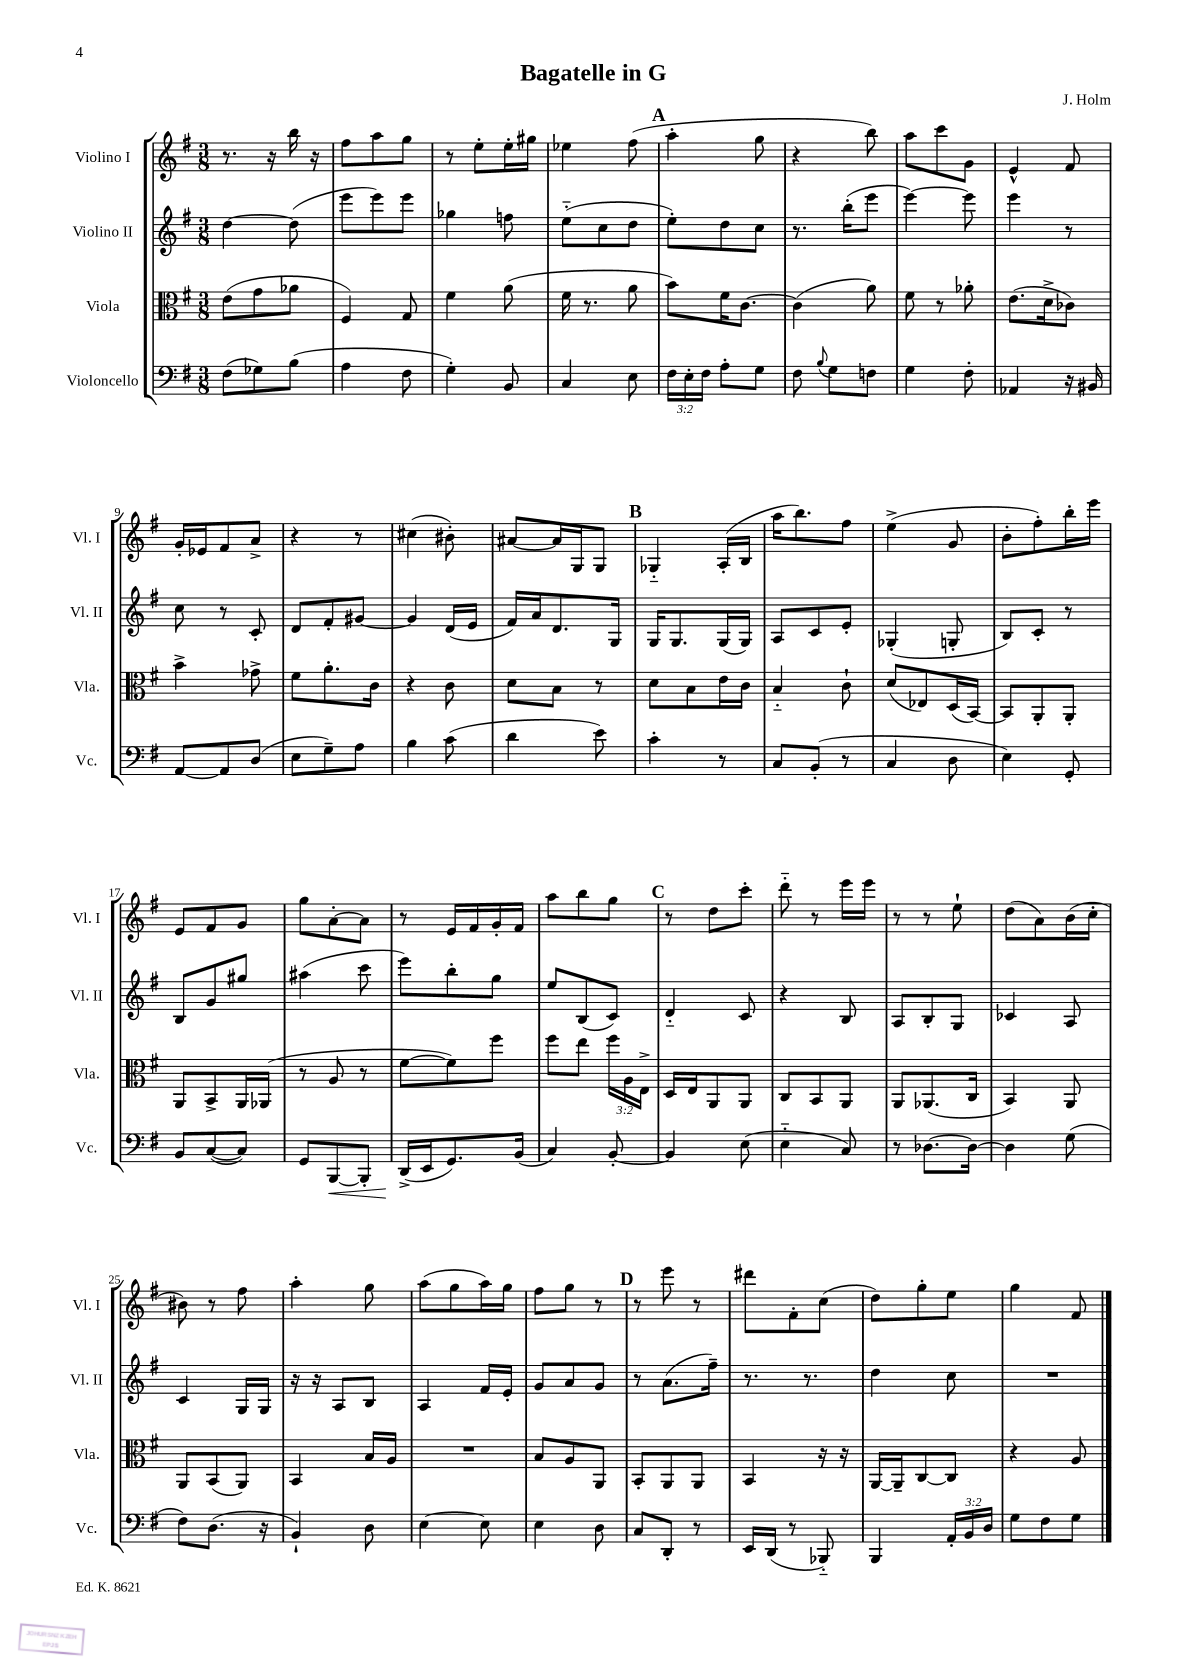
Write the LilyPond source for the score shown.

\header { title = "Bagatelle in G" composer = "J. Holm" }
<<
\new StaffGroup <<
\new Staff = "s0" \with { instrumentName = "Violino I" shortInstrumentName = "Vl. I" } {
    \clef treble \key g \major \numericTimeSignature \time 3/8
    \autoBeamOff r8. r16 b''16 r16 |
    fis''8[ a''8 g''8] |
    r8 e''8[-. e''16-. gis''16] |
    ees''4 fis''8( |
    \mark \markup { \bold "A" } a''4-. g''8 |
    r4 b''8) |
    a''8[ c'''8 g'8] |
    e'4-^ fis'8 |
    g'16[-. ees'16 fis'8 a'8]-> |
    r4 r8 |
    cis''4( bis'8-.) |
    ais'8[~ ais'16 g16 g8] |
    \mark \markup { \bold "B" } ges4-_ a16[-.( b16] |
    a''16[ b''8.) fis''8] |
    e''4->( g'8 |
    b'8[-. fis''8-.) b''16-. e'''16] |
    e'8[ fis'8 g'8] |
    g''8[ a'8~-. a'8] |
    r8 e'16[ fis'16 g'16-. fis'16] |
    a''8[ b''8 g''8] |
    \mark \markup { \bold "C" } r8 d''8[ c'''8]-. |
    d'''8-_ r8 e'''16[ e'''16] |
    r8 r8 e''8-! |
    d''8[( a'8) b'16( c''16]-. |
    bis'8) r8 fis''8 |
    a''4-. g''8 |
    a''8[( g''8 a''16) g''16] |
    fis''8[ g''8] r8 |
    \mark \markup { \bold "D" } r8 e'''8 r8 |
    dis'''8[ fis'8-. c''8]( |
    d''8[) g''8-. e''8] |
    g''4 fis'8 \bar "|." |
}
\new Staff = "s1" \with { instrumentName = "Violino II" shortInstrumentName = "Vl. II" } {
    \clef treble \key g \major \numericTimeSignature \time 3/8
    \autoBeamOff d''4~ d''8( |
    e'''8[ e'''8) e'''8] |
    ges''4 f''8 |
    e''8[-_( c''8 d''8] |
    \mark \markup { \bold "A" } e''8[-.) d''8 c''8] |
    r8. b''16[-.( e'''8] |
    e'''4~) e'''8 |
    e'''4 r8 |
    c''8 r8 c'8-. |
    d'8[ fis'8-. gis'8]~ |
    gis'4 d'16[( e'16] |
    fis'16[) a'16 d'8. g16] |
    \mark \markup { \bold "B" } g16[ g8. g16( g16]) |
    a8[ c'8 e'8]-. |
    ges4-.( g8-. |
    b8[) c'8]-. r8 |
    b8[ g'8 gis''8] |
    ais''4( c'''8 |
    e'''8[) b''8-. g''8] |
    e''8[ b8( c'8]) |
    \mark \markup { \bold "C" } d'4-_ c'8 |
    r4 b8 |
    a8[ b8-. g8] |
    ces'4 a8 |
    c'4 g16[ g16] |
    r16 r16 a8[ b8] |
    a4 fis'16[ e'16]-. |
    g'8[ a'8 g'8] |
    \mark \markup { \bold "D" } r8 a'8.[( fis''16]--) |
    r8. r8. |
    d''4 c''8 |
    R4. \bar "|." |
}
\new Staff = "s2" \with { instrumentName = "Viola" shortInstrumentName = "Vla." } {
    \clef alto \key g \major \numericTimeSignature \time 3/8 \override Staff.TupletNumber.text = #tuplet-number::calc-fraction-text
    \autoBeamOff e'8[( g'8 aes'8] |
    fis4) g8 |
    fis'4 a'8( |
    fis'16 r8. a'8 |
    \mark \markup { \bold "A" } b'8[) fis'16 c'8.]~ |
    c'4( a'8) |
    fis'8 r8 aes'8-. |
    e'8.[( d'16-> ces'8]) |
    b'4-> ges'8-> |
    fis'8[ a'8.-. c'16] |
    r4 c'8 |
    d'8[ b8] r8 |
    \mark \markup { \bold "B" } d'8[ b8 e'16 c'16] |
    b4-_ c'8-! |
    d'8[( ees8) d16( b,16]~) |
    b,8[ a,8-. a,8]-. |
    a,8[ b,8-> a,16 aes,16]( |
    r8 a8 r8 |
    fis'8[~ fis'8) fis''8] |
    fis''8[ e''8] \tuplet 3/2 { fis''16[ a16 e16]-> } |
    \mark \markup { \bold "C" } d16[ e16 a,8 a,8] |
    c8[ b,8 a,8] |
    a,8[ aes,8.( c16] |
    b,4) a,8 |
    a,8[ b,8( a,8]) |
    b,4 b16[ a16] |
    R4. |
    b8[ a8 a,8] |
    \mark \markup { \bold "D" } b,8[-. a,8 a,8] |
    b,4 r16 r16 |
    a,16[~ a,16-- c8~ c8] |
    r4 a8 \bar "|." |
}
\new Staff = "s3" \with { instrumentName = "Violoncello" shortInstrumentName = "Vc." } {
    \clef bass \key g \major \numericTimeSignature \time 3/8 \override Staff.TupletNumber.text = #tuplet-number::calc-fraction-text
    \autoBeamOff fis8[( ges8) b8]( |
    a4 fis8 |
    g4-.) b,8 |
    c4 e8 |
    \mark \markup { \bold "A" } \tuplet 3/2 { fis16[ e16-. fis16] } a8[-. g8] |
    fis8 \appoggiatura { b8 } g8[ f8] |
    g4 fis8-. |
    aes,4 r16 bis,16 |
    a,8[~ a,8 d8]( |
    e8[ g8--) a8] |
    b4 c'8( |
    d'4 e'8) |
    \mark \markup { \bold "B" } c'4-. r8 |
    c8[ b,8]-.( r8 |
    c4 d8 |
    e4) g,8-. |
    b,8[ c8~( c8]) |
    g,8[ b,,8~\< b,,8]-. |
    d,16[->\!( e,16 g,8.) b,16]( |
    c4) b,8~-. |
    \mark \markup { \bold "C" } b,4 e8( |
    e4-_ c8) |
    r8 des8.[~ des16]~ |
    des4 g8( |
    fis8[) d8.]( r16 |
    b,4-!) d8 |
    e4~ e8 |
    e4 d8 |
    \mark \markup { \bold "D" } c8[ d,8]-. r8 |
    e,16[ d,16]( r8 bes,,8-_) |
    b,,4 \tuplet 3/2 { a,16[-. b,16 d16] } |
    g8[ fis8 g8] \bar "|." |
}
>>
>>
